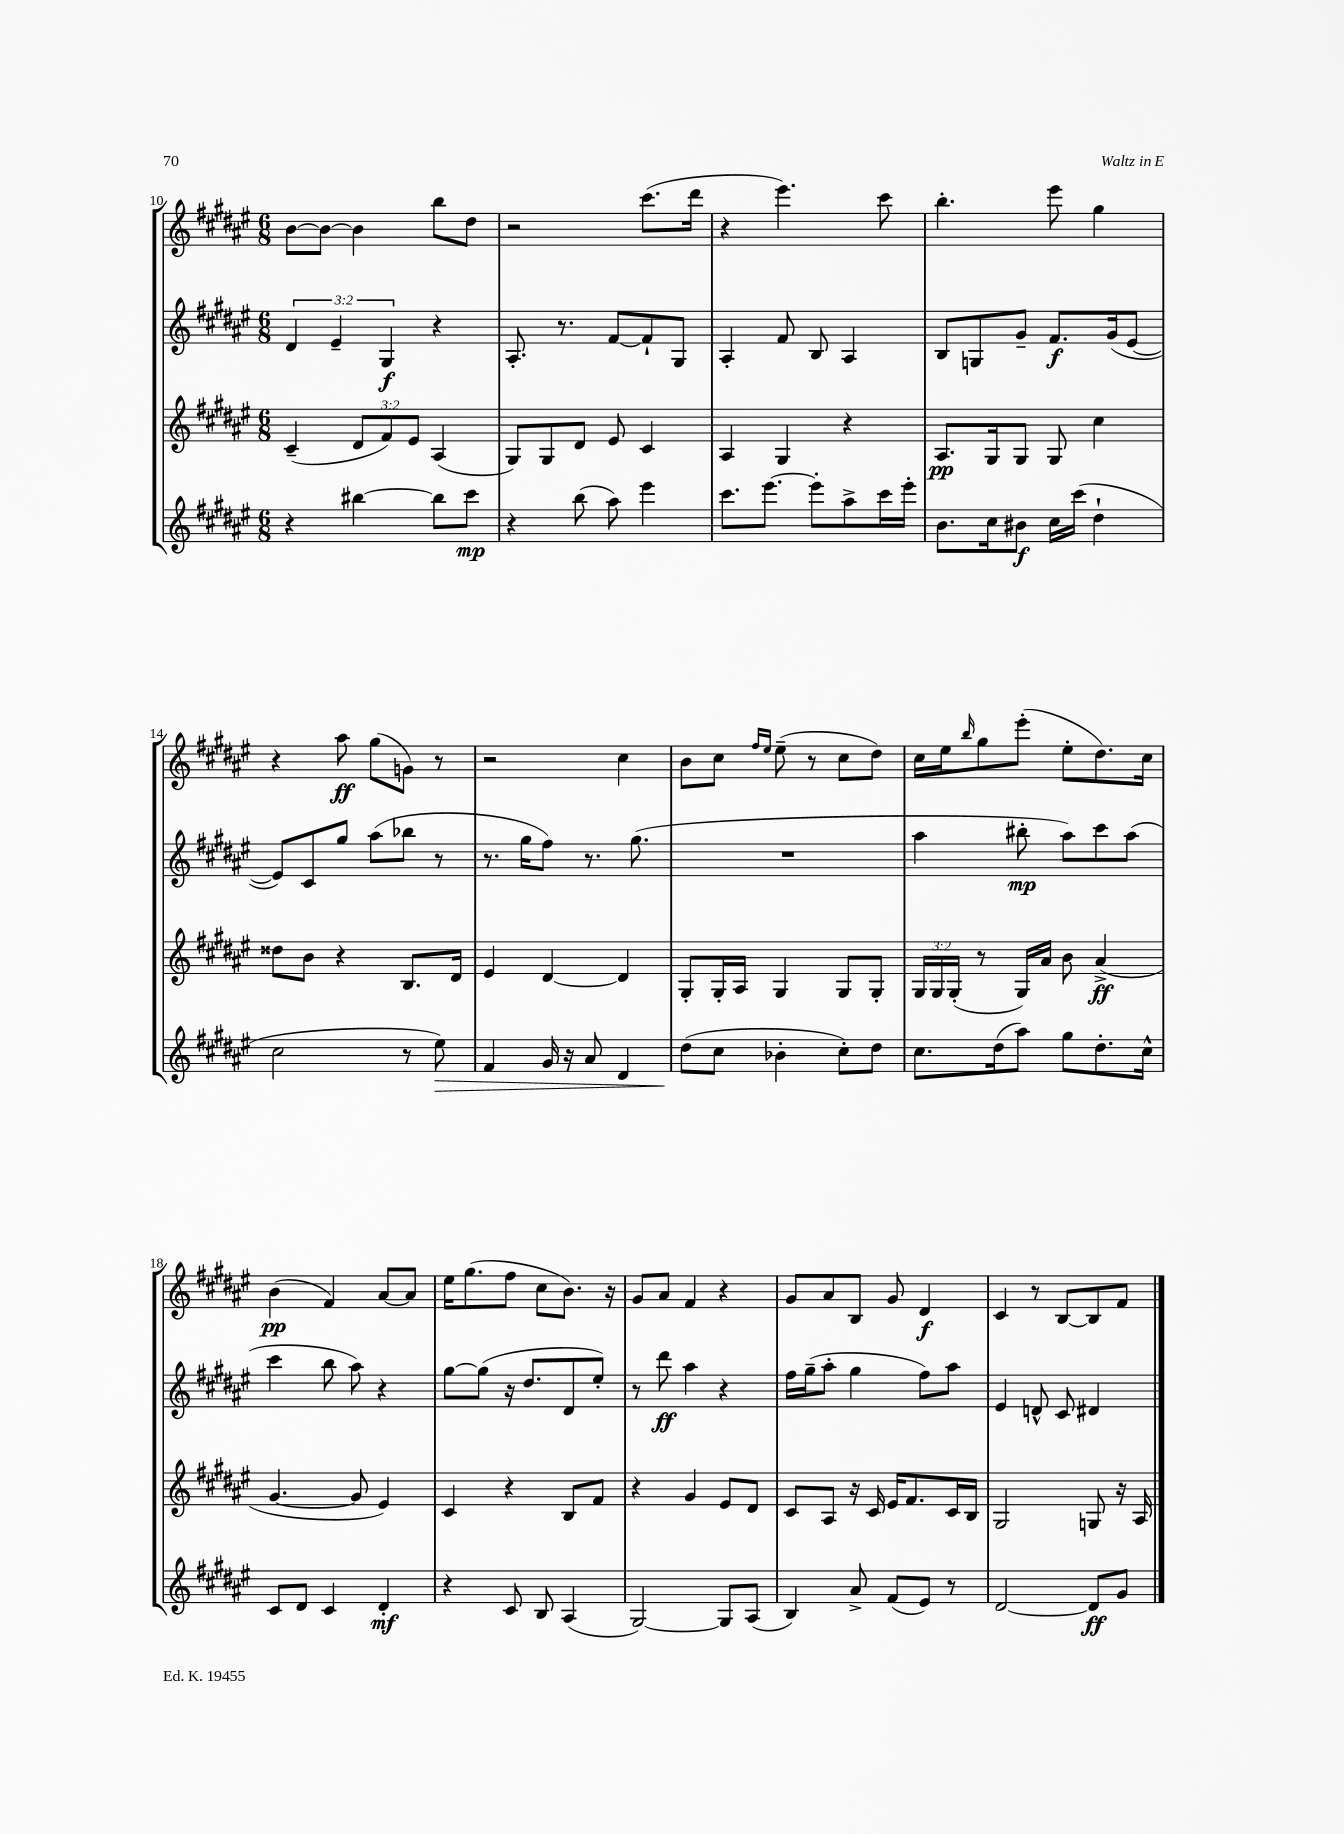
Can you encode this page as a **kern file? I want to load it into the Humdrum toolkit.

**kern	**dynam	**kern	**dynam	**kern	**dynam	**kern	**dynam
*part4	*part4	*part3	*part3	*part2	*part2	*part1	*part1
*staff4	*staff4	*staff3	*staff3	*staff2	*staff2	*staff1	*staff1
*clefG2	*	*clefG2	*	*clefG2	*	*clefG2	*
*k[f#c#g#d#a#e#]	*	*k[f#c#g#d#a#e#]	*	*k[f#c#g#d#a#e#]	*	*k[f#c#g#d#a#e#]	*
*M6/8	*	*M6/8	*	*M6/8	*	*M6/8	*
=10	=10	=10	=10	=10	=10	=10	=10
4r	.	(4c#~/	.	6d#/	.	[8b\L	.
.	.	.	.	.	.	8b\J_	.
.	.	.	.	6e#~/	.	.	.
[4bb#X\	.	12d#/L	.	.	.	4b\]	.
.	.	12f#/)	.	6G#/	f	.	.
.	.	12e#/J	.	.	.	.	.
8bb#\L]	.	(4A#/	.	4r	.	8bb\L	.
8ccc#\J	mp	.	.	.	.	8dd#\J	.
=11	=11	=11	=11	=11	=11	=11	=11
4r	.	8G#/L)	.	8.A#'/	.	2r	.
.	.	8G#/	.	.	.	.	.
.	.	.	.	8.r	.	.	.
(8bb\	.	8d#/J	.	.	.	.	.
8aa#\)	.	8e#/	.	[8f#/L	.	.	.
4eee#\	.	4c#/	.	8f#`/]	.	(8.ccc#\L	.
.	.	.	.	8G#/J	.	.	.
.	.	.	.	.	.	16ddd#\Jk	.
=12	=12	=12	=12	=12	=12	=12	=12
8.ccc#\L	.	4A#/	.	4A#'/	.	4r	.
[8.eee#\J	.	.	.	.	.	.	.
.	.	4G#/	.	8f#/	.	4.eee#\)	.
8eee#'\L]	.	.	.	8B/	.	.	.
8aa#^\	.	4r	.	4A#/	.	.	.
16ccc#\L	.	.	.	.	.	8ccc#\	.
16eee#'\JJ	.	.	.	.	.	.	.
=13	=13	=13	=13	=13	=13	=13	=13
8.b\L	.	8.A#/L	pp	8B/L	.	4.bb'\	.
.	.	.	.	8Gn/	.	.	.
16cc#\k	.	16G#/k	.	.	.	.	.
8b#X\J	f	8G#/J	.	8g#~/J	.	.	.
16cc#\LL	.	8G#/	.	8.f#/L	f	8eee#\	.
(16ccc#\JJ	.	.	.	.	.	.	.
4dd#`\	.	4cc#\	.	.	.	4gg#\	.
.	.	.	.	(16g#/k	.	.	.
.	.	.	.	[8e#/J	.	.	.
!!LO:LB:g=z
=14	=14	=14	=14	=14	=14	=14	=14
2cc#\	.	8dd##X\L	.	8e#/L])	.	4r	.
.	.	8b\J	.	8c#/	.	.	.
.	.	4r	.	8gg#/J	.	8aa#\	ff
.	.	.	.	(8aa#\L	.	(8gg#\L	.
8r	.	8.B/L	.	8bb-X\J	.	8gn\J)	.
!	!LO:HP:b	!	!	!	!	!	!
8ee#\)	>	.	.	8r	.	8r	.
.	.	16d#/Jk	.	.	.	.	.
=15	=15	=15	=15	=15	=15	=15	=15
4f#/	.	4e#/	.	8.r	.	2r	.
.	.	.	.	16gg#\KL	.	.	.
16g#/	.	[4d#/	.	8ff#\J)	.	.	.
16r	.	.	.	.	.	.	.
8a#/	.	.	.	8.r	.	.	.
4d#/	.	4d#/]	.	.	.	4cc#\	.
.	.	.	.	(8.gg#\	.	.	.
=16	=16	=16	=16	=16	=16	=16	=16
(8dd#\L	.	8G#'/L	.	2.r	.	8b\L	.
8cc#\J	]	16G#'/L	.	.	.	8cc#\J	.
.	.	16A#/JJ	.	.	.	.	.
.	.	.	.	.	.	16qqff#/LL	.
.	.	.	.	.	.	16qqee#/JJ	.
4b-X'\	.	4G#/	.	.	.	(8ee#~\	.
.	.	.	.	.	.	8r	.
8cc#'\L)	.	8G#/L	.	.	.	8cc#\L	.
8dd#\J	.	8G#'/J	.	.	.	8dd#\J)	.
=17	=17	=17	=17	=17	=17	=17	=17
8.cc#\L	.	24G#/LL	.	4aa#\	.	16cc#\LL	.
.	.	24G#/	.	.	.	.	.
.	.	.	.	.	.	16ee#\J	.
.	.	(24G#'/JJ	.	.	.	.	.
.	.	.	.	.	.	16qqbb/	.
.	.	8r	.	.	.	8gg#\	.
(16dd#\k	.	.	.	.	.	.	.
8aa#\J)	.	16G#/LL)	.	8bb#X'\	mp	(8eee#'\J	.
.	.	16a#/JJ	.	.	.	.	.
8gg#\L	.	8b\	.	8aa#\L)	.	8ee#'\L	.
8.dd#'\	.	(4a#^/	ff	8ccc#\	.	8.dd#\)	.
.	.	.	.	(8aa#\J	.	.	.
16cc#^^\Jk	.	.	.	.	.	16cc#\Jk	.
!!LO:LB:g=z
=18	=18	=18	=18	=18	=18	=18	=18
8c#/L	.	[4.g#/	.	4ccc#\	.	(4b\	pp
8d#/J	.	.	.	.	.	.	.
4c#/	.	.	.	8bb\	.	4f#/)	.
.	.	8g#/]	.	8aa#\)	.	.	.
4d#'/	mf	4e#/)	.	4r	.	[8a#/L	.
.	.	.	.	.	.	8a#/J]	.
=19	=19	=19	=19	=19	=19	=19	=19
4r	.	4c#/	.	[8gg#\L	.	16ee#\KL	.
.	.	.	.	.	.	(8.gg#\	.
.	.	.	.	(8gg#\J]	.	.	.
8c#/	.	4r	.	16r	.	8ff#\J	.
.	.	.	.	8.dd#/L	.	.	.
8B/	.	.	.	.	.	8cc#\L	.
(4A#/	.	8B/L	.	8d#/	.	8.b\J)	.
.	.	8f#/J	.	8ee#'/J)	.	.	.
.	.	.	.	.	.	16r	.
=20	=20	=20	=20	=20	=20	=20	=20
[2G#/)	.	4r	.	8r	.	8g#/L	.
.	.	.	.	8ddd#\	ff	8a#/J	.
.	.	4g#/	.	4aa#\	.	4f#/	.
8G#/L]	.	8e#/L	.	4r	.	4r	.
(8A#/J	.	8d#/J	.	.	.	.	.
=21	=21	=21	=21	=21	=21	=21	=21
4B/)	.	8c#/L	.	16ff#\LL	.	8g#/L	.
.	.	.	.	(16gg#~\J	.	.	.
.	.	8A#/J	.	8aa#'\J	.	8a#/	.
8a#^/	.	16r	.	4gg#\	.	8B/J	.
.	.	16c#/	.	.	.	.	.
(8f#/L	.	16e#/KL	.	.	.	8g#/	.
.	.	8.f#/	.	.	.	.	.
8e#/J)	.	.	.	8ff#\L)	.	4d#/	f
8r	.	16c#/L	.	8aa#\J	.	.	.
.	.	16B/JJ	.	.	.	.	.
=22	=22	=22	=22	=22	=22	=22	=22
[2d#/	.	2G#/	.	4e#/	.	4c#/	.
.	.	.	.	8dn^^/	.	8r	.
.	.	.	.	8c#/	.	[8B/L	.
8d#/L]	ff	8Gn/	.	4d#X/	.	8B/]	.
8g#/J	.	16r	.	.	.	8f#/J	.
.	.	16A#/	.	.	.	.	.
==	==	==	==	==	==	==	==
*-	*-	*-	*-	*-	*-	*-	*-
